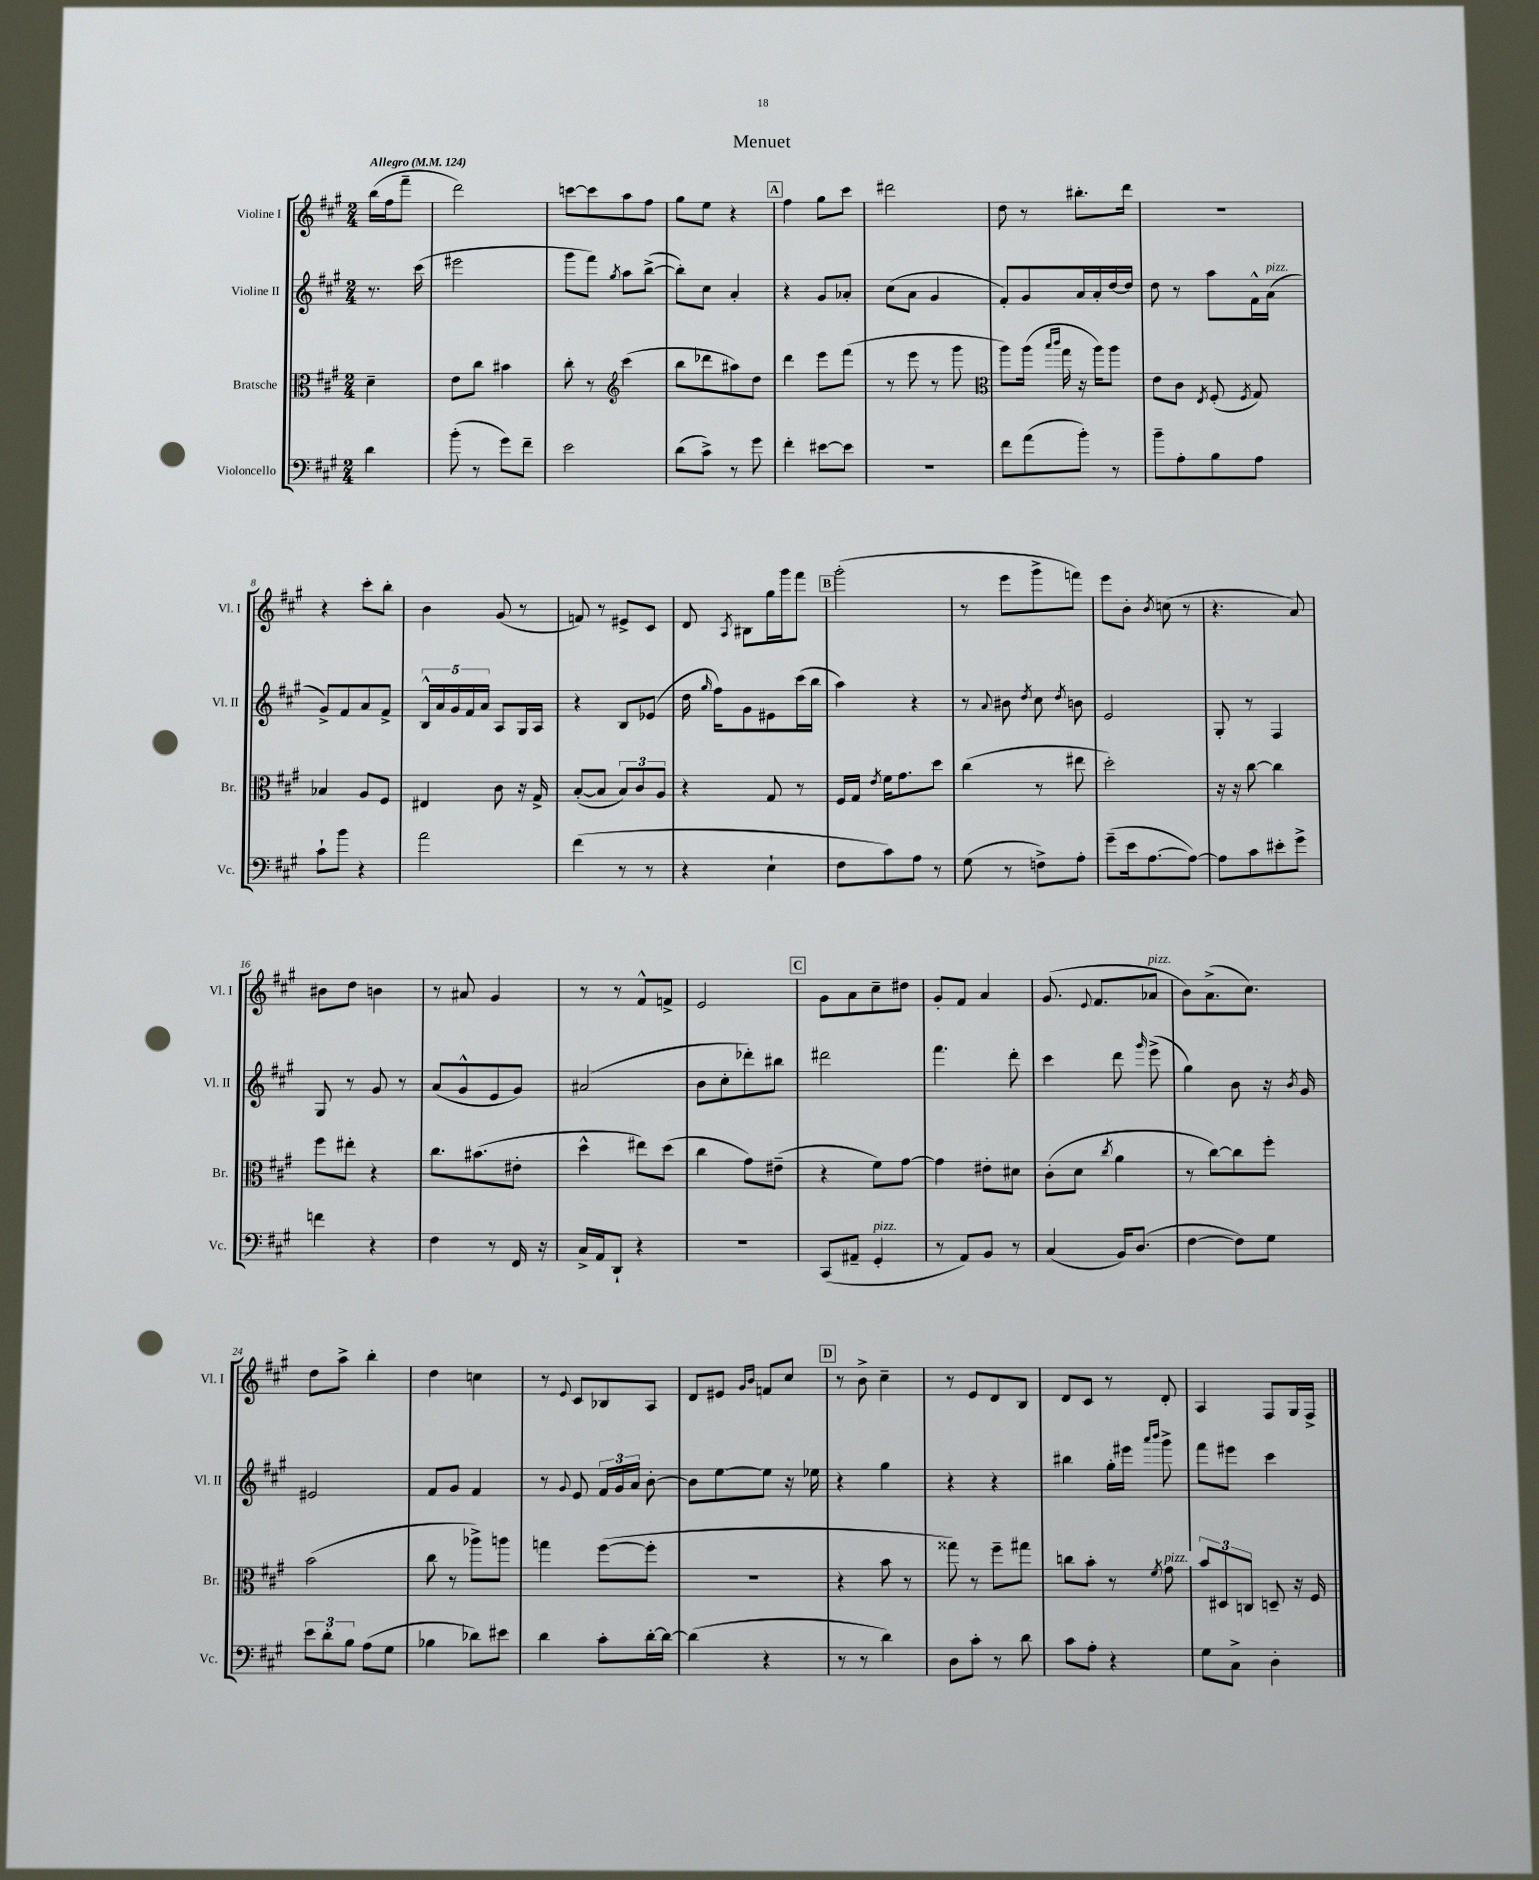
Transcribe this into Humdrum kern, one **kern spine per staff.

**kern	**kern	**kern	**kern
*staff4	*staff3	*staff2	*staff1
*clefF4	*clefC3	*clefG2	*clefG2
*k[f#c#g#]	*k[f#c#g#]	*k[f#c#g#]	*k[f#c#g#]
*M2/4	*M2/4	*M2/4	*M2/4
*MM124	*MM124	*MM124	*MM124
4d	4d~	8.r	(16bb
.	.	.	16ff#
.	.	.	8fff#~
.	.	(16ccc#	.
=	=	=	=
(8b'	8e	2eee#	2ddd)
8r	8cc#	.	.
8g#)	4b#	.	.
8f#~	.	.	.
=	=	=	=
2e	8cc#'	8ggg#	[8ccc
.	8r	8fff#)	8ccc]
*	*clefG2	*	*
.	.	8qgg#	.
.	(4ccc#	8aa	8aa
.	.	([8bb^	8ff#
=	=	=	=
(8d	8bb	8bb'])	8gg#
8c#^)	8ddd-	8cc#	8ee
8r	8aa#)	4a'	4r
8g#	8dd	.	.
=	=	=	=
4f#'	4ddd	4r	4ff#
[8e#	8eee	8g#	8gg#
8e#]	(8fff#	8a-'	8ccc#
=	=	=	=
2r	8r	(8cc#	2ddd#
.	8eee	8a	.
.	8r	4g#	.
.	8ggg#	.	.
=	=	=	=
*	*clefC3	*	*
8f#	8aa)	8f#')	8dd
(8a	(16aa	8g#	8r
.	16qqbb	.	.
.	16qqccc#	.	.
.	16gg#	.	.
8b')	16r	16a	8.bb#'
.	16aa)	16a'	.
8r	8aa	[16dd	.
.	.	16dd]	16ddd
=	=	=	=
8b~	8e	8dd	2r
8A'	8c#	8r	.
.	8qE	.	.
8B	(8F#'	8aa	.
.	8qF#	.	.
8A	8G#)	16f#^^	.
.	.	(16a	.
=	=	=	=
8c#`	4B-	8g#^)	4r
8b	.	8f#	.
4r	8A	8a	8ccc#'
.	8F#	8f#^	8bb'
=	=	=	=
2a	4E#	20B^^	4b
.	.	20a	.
.	.	20g#	.
.	.	20f#	.
.	.	20a	.
.	8c#	8A	(8g#
.	16r	16G#	8r
.	16G#^	16A	.
=	=	=	=
(4f#	([8B'	4r	8f)
.	8B]	.	8r
8r	12B)	8B	8e#^
.	12c#	.	.
8r	.	(8e-	8c#
.	12A	.	.
=	=	=	=
4r	4r	16dd	8d
.	.	16qqgg#	.
.	.	16ff#)	.
.	.	.	8qA
.	.	8g#	8B#
4E`	8G#	8e#	16gg#
.	.	.	16ggg#
.	8r	(16ccc#	8fff#
.	.	16bb	.
=	=	=	=
8F#	16F#	4aa)	(2ggg#'
.	16G#	.	.
.	8qe	.	.
8c#)	16f#	.	.
.	8.g#	.	.
8A	.	4r	.
8r	8dd	.	.
=	=	=	=
(8G#	(4cc#	8r	8r
.	.	8qqa	.
8r	.	8b#	8eee
.	.	8qdd	.
8F^)	8r	8cc#	8ggg#^
.	.	8qdd	.
8A'	8ee#	8b	8fff)
=	=	=	=
(8g#~	2dd')	2e	8eee
16e	.	.	8b'
[8.A	.	.	.
.	.	.	8qb
.	.	.	(8cc
8A_)	.	.	8r
=	=	=	=
8A]	16r	8G#'	4.r
.	16r	.	.
8c#	[8cc#	8r	.
8e#'	4cc#]	4F#	.
8g#^	.	.	8a)
=	=	=	=
4f	8ff#	8G#	8b#
.	8ee#'	8r	8dd
4r	4r	8g#	4b
.	.	8r	.
=	=	=	=
4F#	8.cc#	(8a	8r
.	.	8g#^^	8a#
.	(8.b#	.	.
8r	.	8e	4g#
16FF#	8e#'	8g#)	.
16r	.	.	.
=	=	=	=
16C#^	4dd^^	(2a#	8r
16AA	.	.	.
8DD`	.	.	8r
4r	8ee#)	.	8f#^^
.	(8dd	.	8f^
=	=	=	=
2r	4cc#	8b	2e
.	.	8cc#'	.
.	8g#)	8ddd-')	.
.	(8e#~	8bb#	.
=	=	=	=
(8CC#	4r	2ddd#	8g#
8AA#~	.	.	8a
4GG#'	8f#)	.	8cc#~
.	[8g#	.	8dd#
=	=	=	=
8r	4g#]	4.fff#	8g#'
8AA)	.	.	8f#
8BB	8e#'	.	4a
8r	8d#	8ddd'	.
=	=	=	=
(4C#	(8c#'	4ccc#	(8.g#
.	8d	.	.
.	.	.	8qqe
.	.	.	8.f#
.	8qcc#	.	.
16BB)	4a	8ddd	.
(8.D	.	.	.
.	.	16qqggg#	.
.	.	(8eee^	8a-
=	=	=	=
[4F#	8r	4gg#)	8b)
.	[8cc#)	.	(8.a^
8F#])	8cc#]	8b	.
.	.	.	8.cc#)
8G#	8ff#'	16r	.
.	.	8qb	.
.	.	16g#	.
=	=	=	=
12e	(2b	2e#	8dd
12d'	.	.	.
.	.	.	8aa^
12B	.	.	.
(8A	.	.	4bb'
8G#	.	.	.
=	=	=	=
4B-	8cc#	8f#	4dd
.	8r	8g#	.
8d-)	8aa-^)	4f#	4cc
8e#	8aa	.	.
=	=	=	=
4d	4gg	8r	8r
.	.	8qqg#	8qqe
.	.	8e	8c#
8c#'	([8ff#	24f#	8B-
.	.	24g#	.
.	.	24a	.
[16d'	8ff#']	[8b'	8A
16d_	.	.	.
=	=	=	=
(4d]	2r	8b]	8d
.	.	[8ee	8e#
.	.	.	16qqg#
.	.	.	16qqb
4r	.	8ee]	8f
.	.	16r	8cc#
.	.	16ee-	.
=	=	=	=
8r	4r	4r	8r
8r	.	.	8b^
4d)	8b	4gg#	4cc#~
.	8r	.	.
=	=	=	=
8D	8gg##)	4r	8r
8c#'	8r	.	8e
8r	8ff#~	4r	8d
8d	8gg#	.	8B
=	=	=	=
8c#	8cc	4bb#	8d
8A'	8b'	.	8c#
4r	8r	16gg#'	8r
.	.	16eee#	.
.	.	16qqaaa	.
.	8qf#	16qqbbb	.
.	8g#	8ggg#^	8d'
=	=	=	=
8G#	12b	8fff#	4A
.	12D#	.	.
8C#^	.	8eee#	.
.	12C	.	.
4D'	8D~	4ccc#	8F#
.	16r	.	16G#
.	16F#	.	16F#^
==	==	==	==
*-	*-	*-	*-
